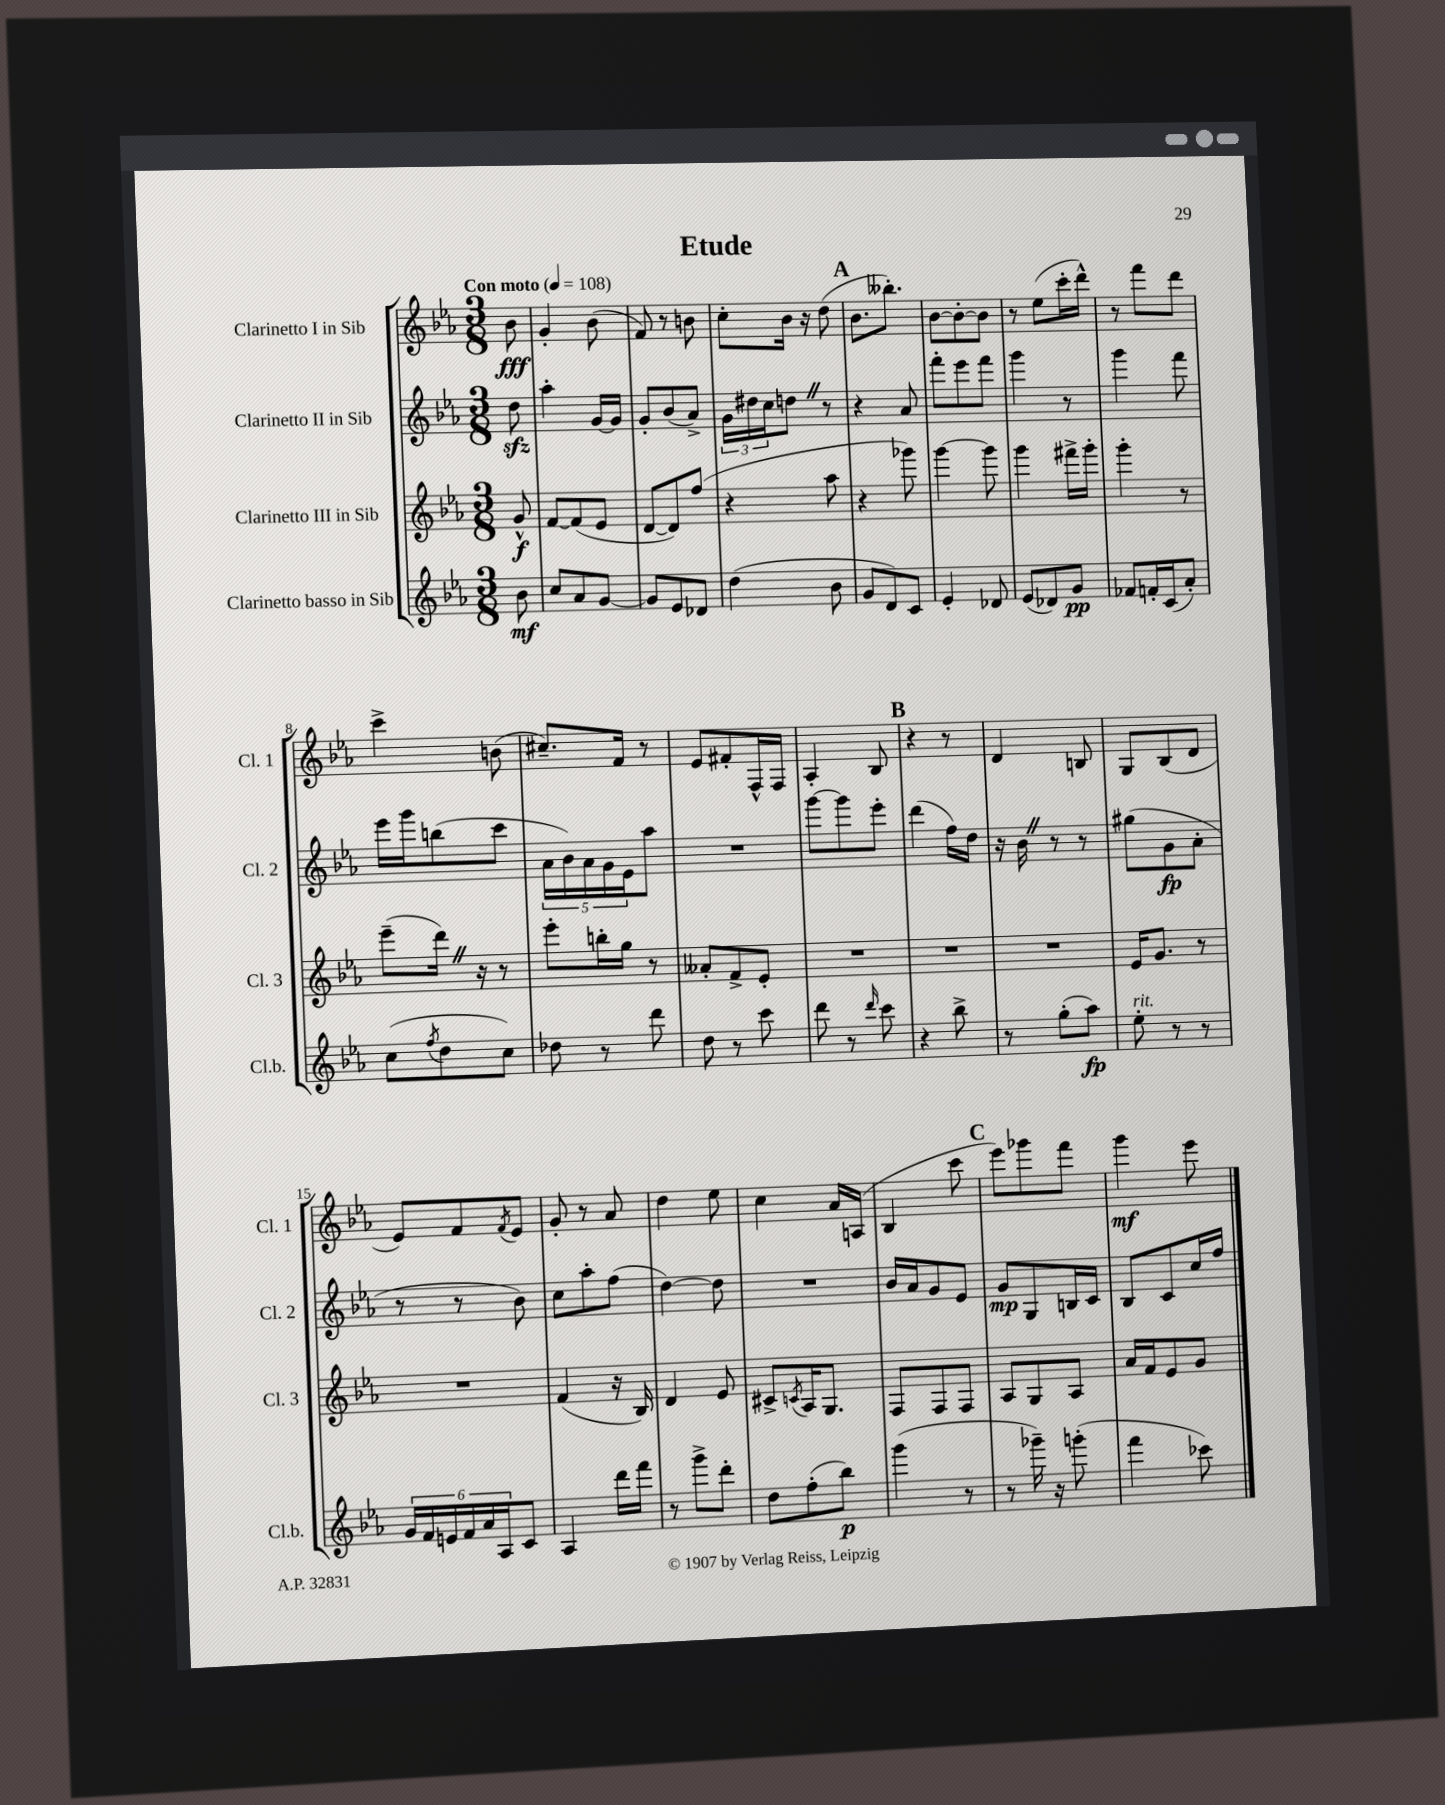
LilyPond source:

\header { title = "Etude" }
<<
\new StaffGroup <<
\new Staff = "s0" \with { instrumentName = "Clarinetto I in Sib" shortInstrumentName = "Cl. 1" } {
    \clef treble \key ees \major \numericTimeSignature \time 3/8 \partial 8 \tempo "Con moto" 4 = 108
    bes'8\fff |
    g'4-. bes'8( |
    f'8) r8 b'8 |
    c''8-. bes'16 r16 d''8( |
    \mark \markup { \bold "A" } bes'8. beses''8.-.) |
    bes'8~ bes'8~-. bes'8 |
    r8 ees''8( c'''16-. d'''16-^) |
    r8 f'''8 d'''8 |
    c'''4-> b'8( |
    cis''8.--) f'16 r8 |
    ees'8 fis'8-. f16-^ f16 |
    aes4-. bes8 |
    \mark \markup { \bold "B" } r4 r8 |
    d'4 b8 |
    g8 bes8( d'8 |
    ees'8) f'8 \acciaccatura { f'8 } ees'8 |
    g'8-. r8 aes'8 |
    d''4 ees''8 |
    c''4 aes'16 a16( |
    bes4 c'''8 |
    \mark \markup { \bold "C" } ees'''8) ges'''8 f'''8 |
    g'''4\mf ees'''8 \bar "|." |
}
\new Staff = "s1" \with { instrumentName = "Clarinetto II in Sib" shortInstrumentName = "Cl. 2" } {
    \clef treble \key ees \major \numericTimeSignature \time 3/8 \partial 8
    d''8\sfz |
    aes''4-. g'16~ g'16 |
    g'8-. bes'8( aes'8->) |
    \tuplet 3/2 { g'16 dis''16 c''16 } d''8 \once \override BreathingSign.text = \markup { \musicglyph "scripts.caesura.straight" } \breathe r8 |
    \mark \markup { \bold "A" } r4 aes'8 |
    f'''8-. ees'''8 f'''8 |
    g'''4 r8 |
    g'''4 f'''8 |
    ees'''16 g'''16 b''8( c'''8 |
    \tuplet 5/4 { aes'16 bes'16) aes'16 g'16 ees'16 } aes''8 |
    R4. |
    g'''8~ g'''8 ees'''8-. |
    \mark \markup { \bold "B" } d'''4( f''16) d''16 |
    r16 bes'16 \once \override BreathingSign.text = \markup { \musicglyph "scripts.caesura.straight" } \breathe r8 r8 |
    gis''8( g'8\fp aes'8-. |
    r8 r8 bes'8) |
    c''8 aes''8-. f''8( |
    d''4~) d''8 |
    R4. |
    bes'16 aes'16 g'8 ees'8 |
    \mark \markup { \bold "C" } g'8\mp g8 b16 c'16 |
    bes8 c'8 c''16 f''16 \bar "|." |
}
\new Staff = "s2" \with { instrumentName = "Clarinetto III in Sib" shortInstrumentName = "Cl. 3" } {
    \clef treble \key ees \major \numericTimeSignature \time 3/8 \partial 8
    g'8-^\f |
    f'8~ f'8( ees'8 |
    d'8~ d'8) f''8( |
    r4 aes''8 |
    \mark \markup { \bold "A" } r4 ges'''8) |
    g'''4~ g'''8 |
    g'''4 fis'''16-> g'''16-. |
    g'''4-. r8 |
    ees'''8--( d'''16) \once \override BreathingSign.text = \markup { \musicglyph "scripts.caesura.straight" } \breathe r16 r8 |
    ees'''8-. b''16-. g''16 r8 |
    aeses'8-. f'8-> ees'8-. |
    R4. |
    \mark \markup { \bold "B" } R4. |
    R4. |
    ees'16 g'8. r8 |
    R4. |
    f'4( r16 bes16) |
    d'4 ees'8 |
    cis'8-> \acciaccatura { c'8 } aes16 g8. |
    f8 f8 f8 |
    \mark \markup { \bold "C" } aes8 g8 aes8 |
    aes'16 f'16 ees'8 g'8 \bar "|." |
}
\new Staff = "s3" \with { instrumentName = "Clarinetto basso in Sib" shortInstrumentName = "Cl.b." } {
    \clef treble \key ees \major \numericTimeSignature \time 3/8 \partial 8
    bes'8\mf |
    c''8 aes'8 g'8~ |
    g'8 ees'8 des'8 |
    d''4( bes'8 |
    \mark \markup { \bold "A" } g'8 d'8) c'8 |
    ees'4-. des'8 |
    ees'8( des'8) g'8\pp |
    fes'8 f'16-. c'16( aes'8-.) |
    c''8( \acciaccatura { f''8 } d''8 c''8) |
    des''8 r8 d'''8 |
    d''8 r8 c'''8 |
    d'''8 r8 \grace { d'''16 } c'''8 |
    \mark \markup { \bold "B" } r4 bes''8-> |
    r8 g''8-.( aes''8\fp) |
    ees''8-.^\markup { \italic "rit." } r8 r8 |
    \tuplet 6/4 { g'16 f'16 e'16 f'16 aes'16 aes16 } c'8 |
    aes4 d'''16 f'''16 |
    r8 g'''8-> d'''8-. |
    d''8 f''8-.( bes''8\p) |
    g'''4( r8 |
    \mark \markup { \bold "C" } r8 ges'''16--) r16 g'''8-.( |
    f'''4 ces'''8) \bar "|." |
}
>>
>>
